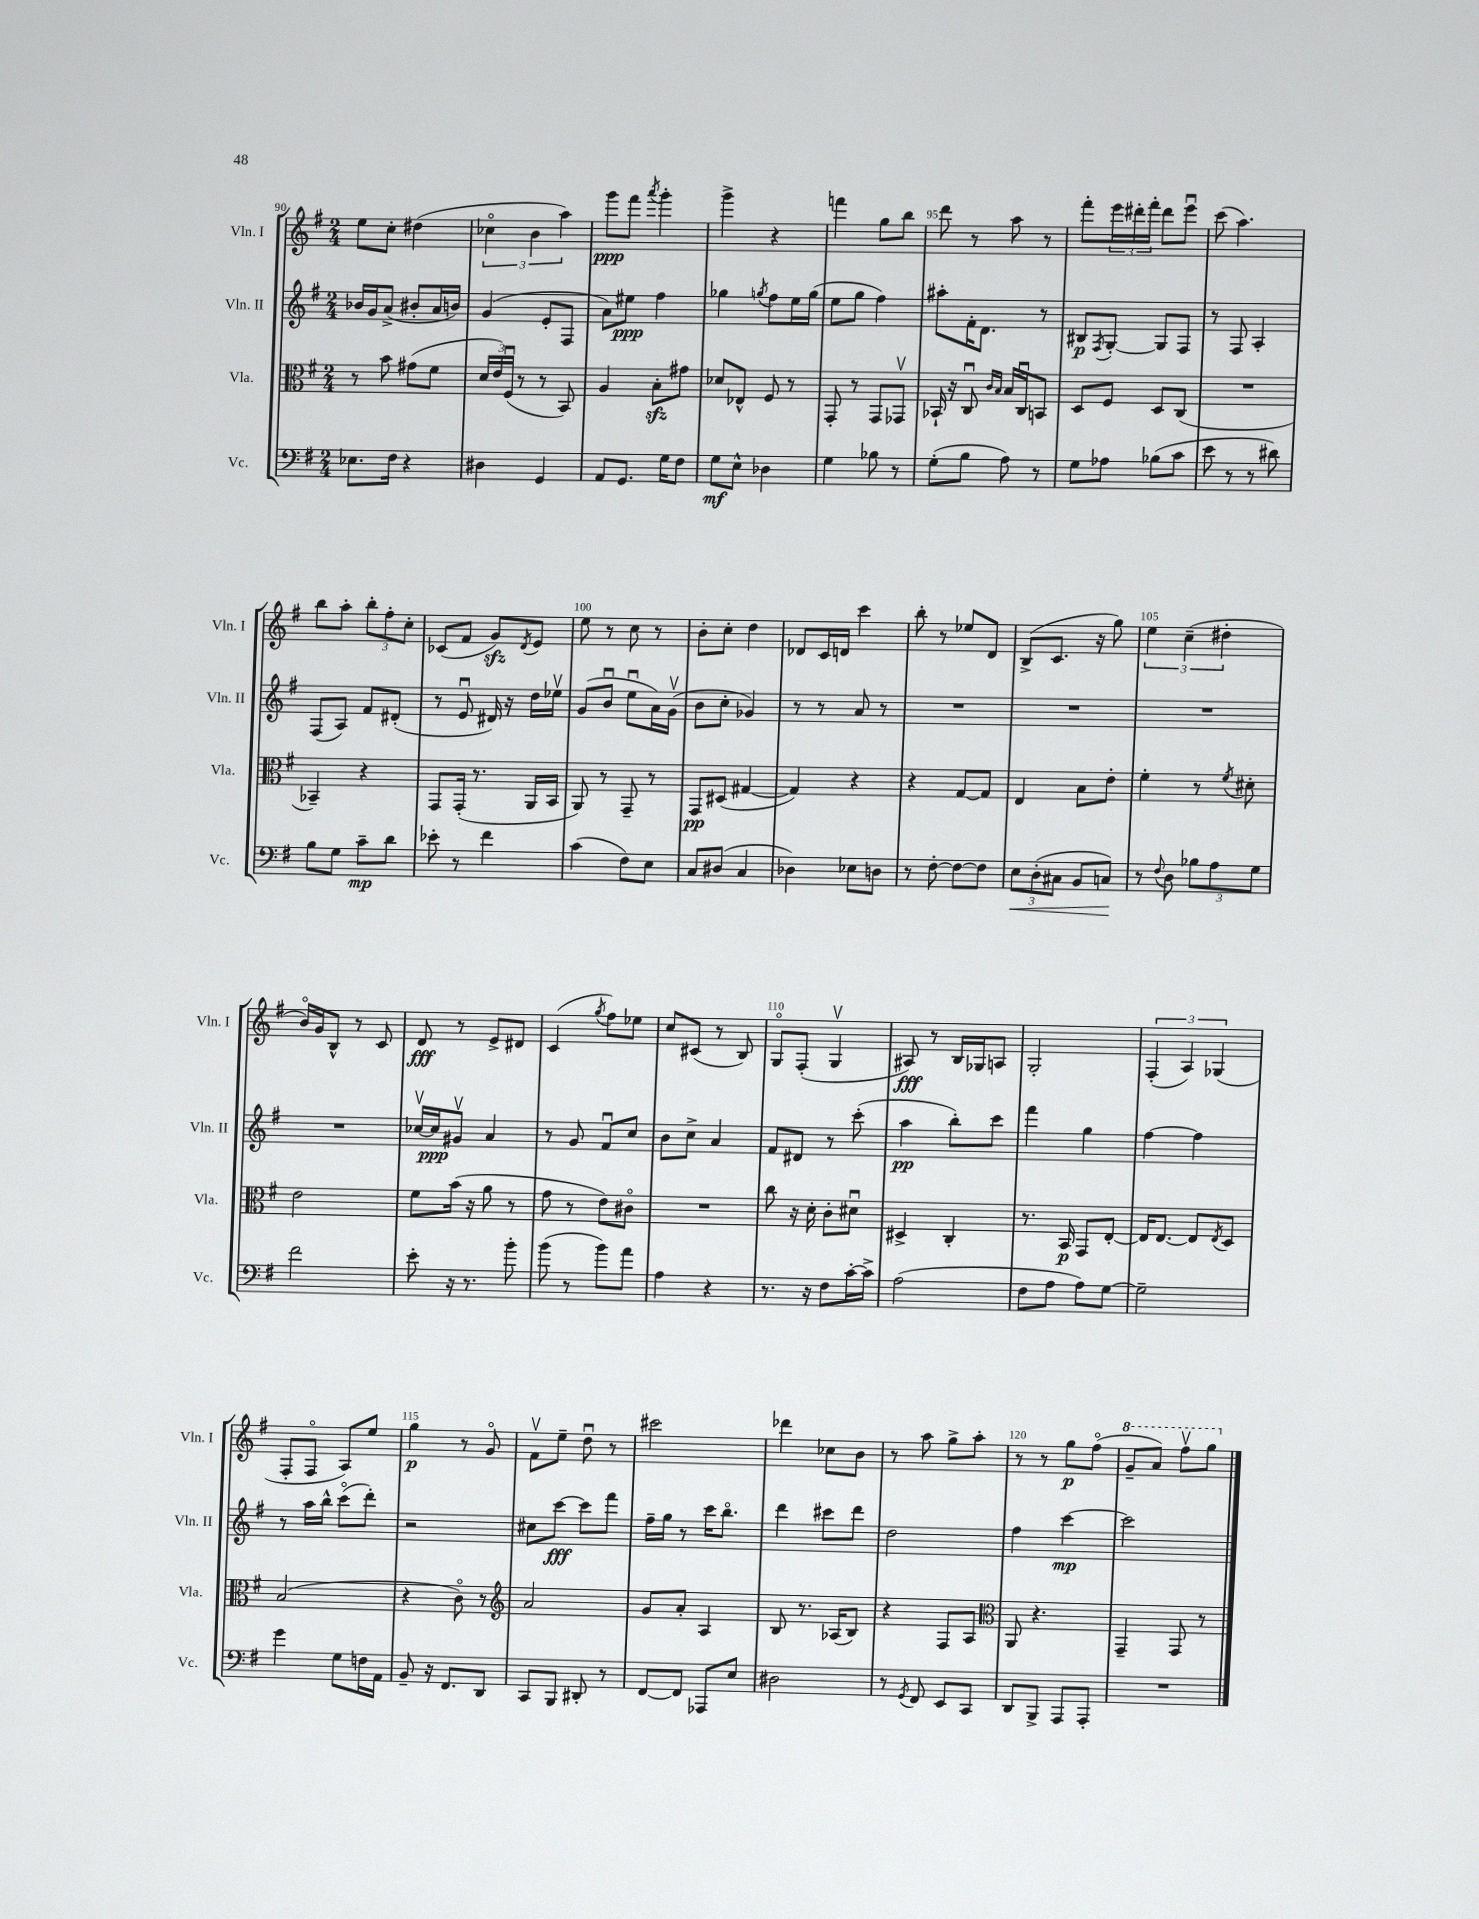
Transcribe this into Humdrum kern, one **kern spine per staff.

**kern	**kern	**kern	**kern
*staff4	*staff3	*staff2	*staff1
*clefF4	*clefC3	*clefG2	*clefG2
*k[f#]	*k[f#]	*k[f#]	*k[f#]
*M2/4	*M2/4	*M2/4	*M2/4
8.E-	8r	16b-	8ee
.	.	16g	.
.	8b	(8a^	8cc'
16F#	.	.	.
4r	(8g#	8b#'	(4dd#
.	8f#	16a	.
.	.	16b)	.
=	=	=	=
4D#	24d	(4g	6cc-o
.	24e)	.	.
.	(24F#u	.	.
.	8r	.	.
.	.	.	6b
4GG	8r	8e'	.
.	.	.	6aa)
.	8BB)	8F#	.
=	=	=	=
8AA	4A	8a)	8ggg
8.GG	.	8ee#	8fff#
.	.	.	8qaaa
.	8B'	4ff#	4ggg'
16G	.	.	.
8F#	8g#	.	.
=	=	=	=
8G	8d-	4gg-	4ggg^
8E^^	8E-^^	.	.
.	.	8qgg	.
4D-	8F#	8ff#	4r
.	8r	16ee	.
.	.	(16gg	.
=	=	=	=
4G	8GG'	8ee	4fff
.	8r	8gg	.
8B-	8GG	4ff#)	8gg
8r	8GG-v	.	8bb
=	=	=	=
(8G'	16BB-`	8aa#'	8ddd
.	16r	.	.
8B	8Cu	16f#'	8r
.	.	8.d	.
.	16qqc	.	.
.	16qqB	.	.
8A)	16B	.	8aa
.	16Cu	.	.
8r	8BB	8r	8r
=	=	=	=
8G	8D	8B#	8fff#'
.	.	8qF#	.
8A-	8F#	[8G'	24eee
.	.	.	24ddd#'
.	.	.	24fff#'
(8B-	8D	8G]	8ddd#
8c	(8C	8F#	8eeeu
=	=	=	=
8e	2r	8r	(8ccc
8r	.	8F#	4.aa)
8r	.	4A'	.
8d#)	.	.	.
=	=	=	=
8B	4BB-~)	(8F#	8bb
8G	.	8A)	8aa'
8c~	4r	8f#	12bb'
.	.	.	12ff#'
8d	.	(8d#'	.
.	.	.	12cc'
=	=	=	=
8e-'	8GG	8r	(8c-
8r	(16GG'	8eu	8f#
.	8.r	.	.
4f#	.	16d#)	8g)
.	.	16r	.
.	.	.	8qd
.	16AA	16dd	8e
.	16BB	16ee-v	.
=	=	=	=
(4c	8AA)	(8g	8ee
.	8r	8bu	8r
8F#)	8GG~	8eeu	8cc
8E	8r	16a)	8r
.	.	(16gv	.
=	=	=	=
8C	8GG	8b	8b'
(8D#	(8D#	8cc'	8cc'
4C	[4G#	4g-)	4dd
=	=	=	=
4D-)	4G#])	8r	8d-
.	.	8r	16c
.	.	.	16d
8E-	4r	8a	4ccc
8D	.	8r	.
=	=	=	=
8r	4r	2r	8bb'
[8F#'	.	.	8r
8F#_	[8G	.	8ee-
8F#]	8G]	.	8d
=	=	=	=
12E	4E	2r	(8B^
(12D'	.	.	.
.	.	.	8.c
12C#	.	.	.
8BB	8B	.	.
.	.	.	16r
8C)	8e'	.	8gg)
=	=	=	=
8r	4f#'	2r	6ee
8qqF#	.	.	.
8D	.	.	.
.	.	.	(6cc~
12B-	8r	.	.
12A	.	.	6dd#'
.	8qf#	.	.
.	8d#'	.	.
12G	.	.	.
=	=	=	=
2f#	2e	2r	16bo)
.	.	.	16g
.	.	.	8B^^
.	.	.	8r
.	.	.	8c
=	=	=	=
8e'	8f#	[16cc-v	8d
.	.	16cc-]	.
16r	(16b	8g#v	8r
8.r	16r	.	.
.	8a	4a	8e^
8b'	8r	.	8d#
=	=	=	=
(8b	8g	8r	(4c
8r	8r	8g	.
.	.	.	8qgg
8b)	8e)	8f#u	8ff#)
8a	8c#o	8cc	8ee-
=	=	=	=
4A	2r	8b	8cc
.	.	8cc^	(8c#
4r	.	4a	8r
.	.	.	8B)
=	=	=	=
8.r	8cc	8f#	8Go
.	16r	8d#	(8F#'
16r	16d'	.	.
8F#	8c'	8r	4Gv
[16c'	8d#u	(8ccc'	.
16c^]	.	.	.
=	=	=	=
(2A	4D#^	4aa	8A#)
.	.	.	8r
.	4C'	8bb')	16B
.	.	.	16G-
.	.	8ccc	8A
=	=	=	=
8F#	8.r	4fff#	2G'
8A	.	.	.
.	16BB	.	.
8A)	8GG	4gg	.
[8G	[8E'	.	.
=	=	=	=
2G~]	16E]	[4ff#	(6F#'
.	[8.E	.	.
.	.	.	6A)
.	8E]	4ff#]	.
.	.	.	(6G-
.	8qE	.	.
.	8D	.	.
=	=	=	=
4g	(2B	8r	8F#'
.	.	16aa	8F#o
.	.	16bb^^	.
8G	.	(8ccco	8A)
16F	.	8ddd')	8ee
16AA	.	.	.
=	=	=	=
8BB~	4r	2r	4gg
16r	.	.	.
8.FF#	.	.	.
.	8co)	.	8r
8DD	8r	.	8go
=	=	=	=
*	*clefG2	*	*
8CC	2a	8cc#	8f#v
8BBB	.	[8ccc	8ee~
8DD#'	.	8ccc]	8ddu
8r	.	8fff#	8r
=	=	=	=
[8FF#	8g	16ff#~	2ccc#
.	.	16gg	.
8FF#]	8a'	8r	.
8AAA-	4A	16ccc	.
.	.	8.bbo	.
8E	.	.	.
=	=	=	=
2D#	8B	4ddd	4ddd-
.	8.r	.	.
.	.	8ccc#	8cc-
.	(16A-	.	.
.	8B)	8ddd	8b
=	=	=	=
8r	4r	2dd	8r
8qGG	.	.	.
8FF#	.	.	8aa
8EE	8F#	.	8gg^
8CC	8A	.	8aa'
=	=	=	=
*	*clefC3	*	*
8DD	8AA	4ff#	8r
8BBB^	4.r	.	8r
8AAA	.	[4ccc	8gg
8AAA'	.	.	(8ff#o
=	=	=	=
2r	4GG~	2ccc]	8gg~
.	.	.	8aa)
.	8GG	.	8fff#v
.	8r	.	8ggg
==	==	==	==
*-	*-	*-	*-
